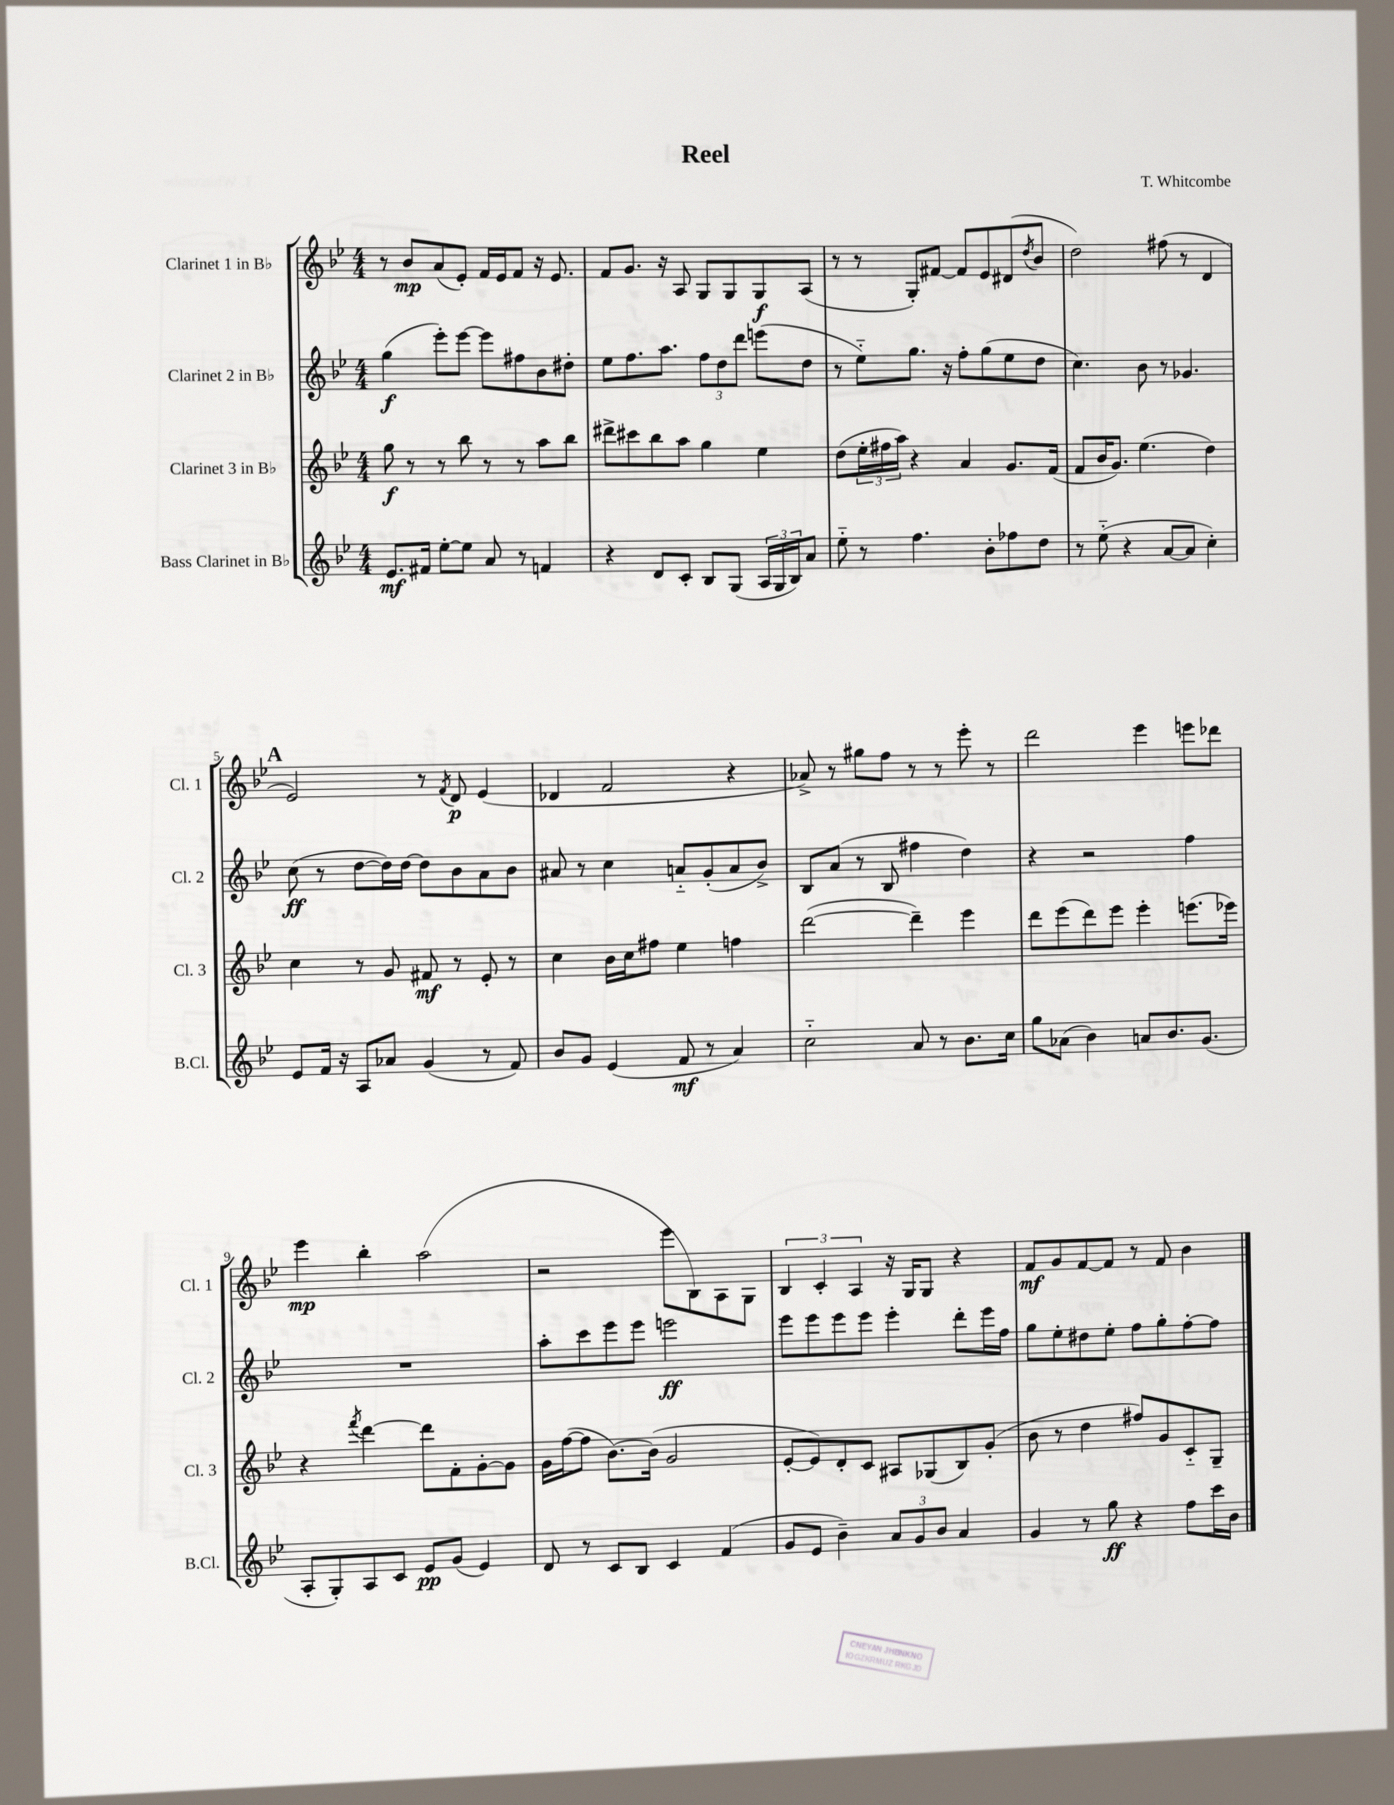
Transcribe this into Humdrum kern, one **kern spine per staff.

**kern	**kern	**kern	**kern
*staff4	*staff3	*staff2	*staff1
*clefG2	*clefG2	*clefG2	*clefG2
*k[b-e-]	*k[b-e-]	*k[b-e-]	*k[b-e-]
*M4/4	*M4/4	*M4/4	*M4/4
8.e-	8gg	(4gg	8r
.	8r	.	8b-
16f#	.	.	.
[8ee-'	8r	8eee-')	(8a
8ee-]	8bb-	[8eee-	8e-')
8a	8r	8eee-]	16f
.	.	.	16e-
8r	8r	8ff#	8f
4f	8aa	8b-	16r
.	.	.	8.e-
.	8bb-	8dd#'	.
=	=	=	=
4r	8ddd#^	8ee-	8f
.	8ccc#	8.ff	8.g
8d	8bb-	.	.
.	.	8.aa	16r
8c'	8aa	.	8A
8B-	4gg	12ff	8G
.	.	12dd	.
(8G	.	.	8G
.	.	12ddd	.
24A	4ee-	(8eee	8G
24G	.	.	.
24B-)	.	.	.
8a	.	8dd	(8A
=	=	=	=
8ee-'~	(8dd	8r	8r
8r	24ee-'	8ee-'~)	8r
.	24ff#	.	.
.	24aa)	.	.
4.ff	4r	8.gg	8G')
.	.	.	[8f#
.	.	16r	.
.	4a	8ff'	8f#]
8b-'	.	(8gg	8e-
8ff-	8.g	8ee-	(8d#
.	.	.	8qdd
8dd	.	8dd	8b-
.	(16f	.	.
=	=	=	=
8r	8f	4.cc)	2dd)
(8ee-'~	16b-	.	.
.	8.g)	.	.
4r	.	.	.
.	(4.ee-	8b-	.
[8a	.	8r	(8ff#
8a]	.	4.g-	8r
4cc')	4dd)	.	4d
=	=	=	=
8e-	4cc	(8cc	2e-)
16f	.	8r	.
16r	.	.	.
8A	8r	[8dd	.
8a-	8g	16dd])	.
.	.	[16dd	.
(4g	8f#	8dd]	8r
.	.	.	8qf
.	8r	8b-	8d
8r	8e-'	8a	(4e-
8f)	8r	8b-	.
=	=	=	=
8b-	4cc	8a#	4d-
8g	.	8r	.
(4e-	16b-	4cc	2f
.	16cc	.	.
.	8ff#	.	.
8f	4ee-	8a'~	.
8r	.	(8g'	.
4a)	4ff	8a	4r
.	.	8b-^)	.
=	=	=	=
2cc'~	([2ddd	8B-	8a-^)
.	.	(8a	8r
.	.	8r	8gg#
.	.	8B-	8ff
8a	4ddd~])	4ff#	8r
8r	.	.	8r
8.b-	4eee-	4dd)	8eee-'
.	.	.	8r
16cc	.	.	.
=	=	=	=
8gg	8ddd	4r	2ddd
(8a-	(8eee-	.	.
4b-)	8ddd)	2r	.
.	8eee-	.	.
8a	4eee-'	.	4eee-
8.b-	.	.	.
.	(8.eee	4ff	8eee
(8.g	.	.	.
.	.	.	8ddd-
.	16eee-)	.	.
=	=	=	=
8A'	4r	1r	4eee-
8G')	.	.	.
.	8qfff	.	.
8A	[4ddd	.	4bb-'
8c	.	.	.
8e-	8ddd]	.	(2aa
(8g	8f'	.	.
4e-)	[8g'	.	.
.	8g]	.	.
=	=	=	=
8d	16g	8aa'	2r
.	([16ff	.	.
8r	8ff]	8ccc	.
8c	[8.b-)	8eee-	.
8B-	.	8eee-	.
.	(16b-]	.	.
4c	2g	2eee	8eee-
.	.	.	8B-)
(4f	.	.	8A
.	.	.	8G
=	=	=	=
8g	[8e-'	8eee-	6B-
8e-	8e-])	8eee-	.
.	.	.	6c'
4b-~)	8d'	8eee-	.
.	.	.	6A
.	8c	8eee-	.
12a	8A#	4eee-'	16r
.	.	.	16G
12g	.	.	.
.	(8G-	.	8G
12b-	.	.	.
4a	8B-)	8ddd'	4r
.	(8g'	16eee-	.
.	.	16ff	.
=	=	=	=
4g	8b-	8gg	8f
.	8r	8ee-'	8g
8r	4dd	8dd#	[8f
8gg	.	8ee-'	8f]
4r	8ff#)	8ff	8r
.	8g	8gg'	8f
8ff	8c'~	[8ff'	4b-
16ccc	8G~	8ff]	.
16b-	.	.	.
==	==	==	==
*-	*-	*-	*-
